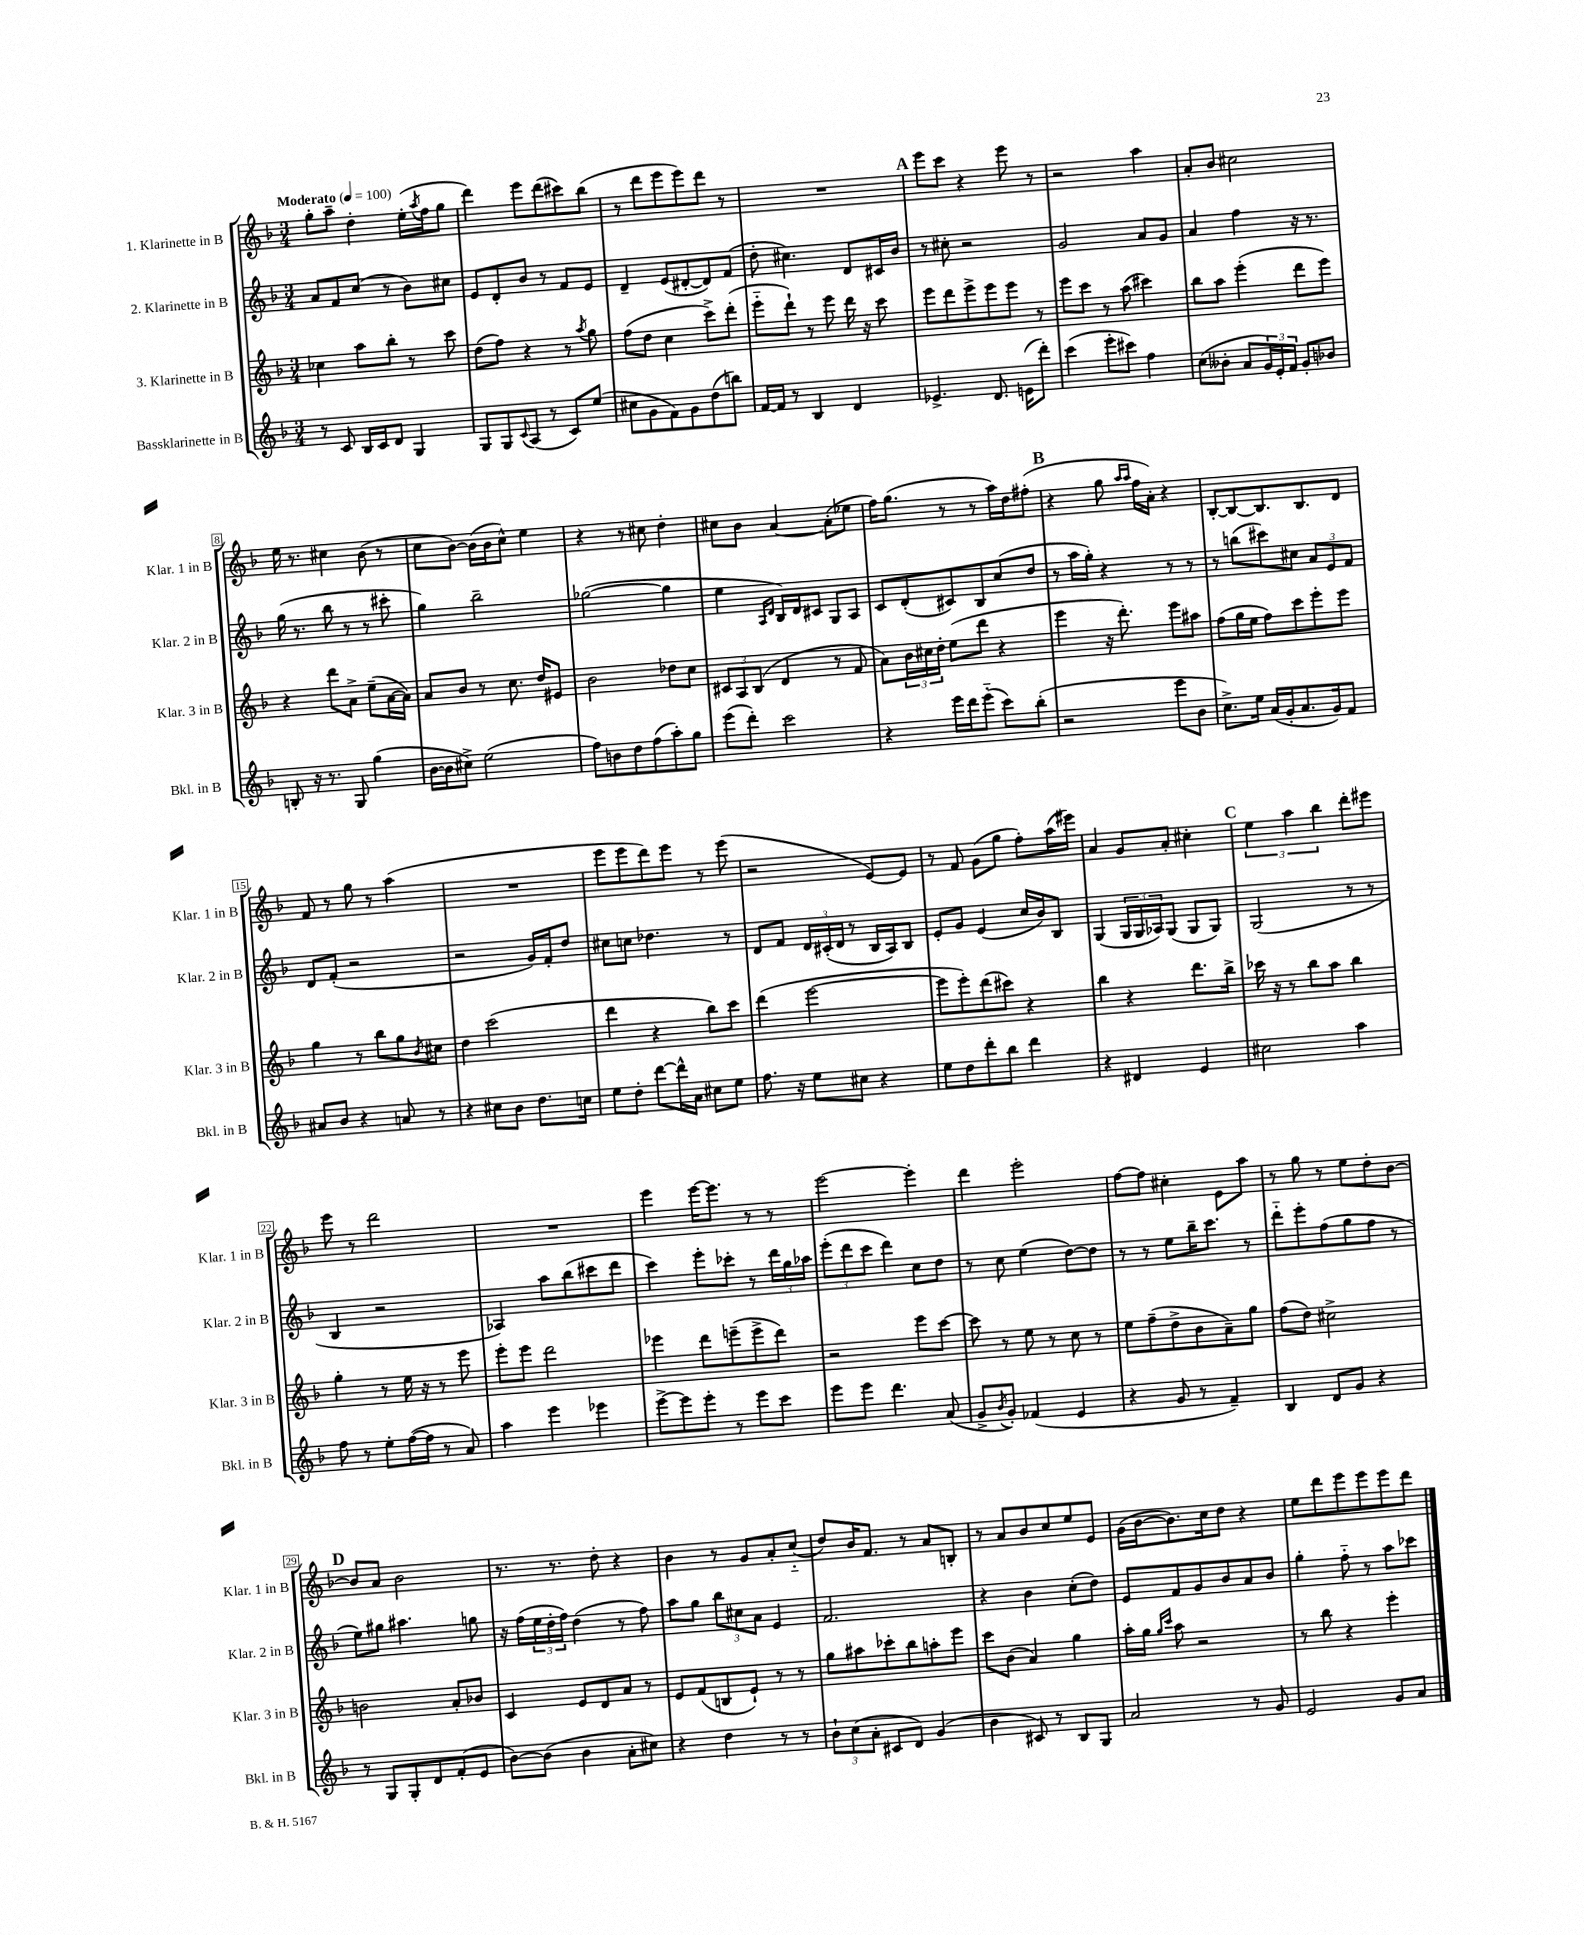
<<
\new StaffGroup <<
\new Staff = "s0" \with { instrumentName = "1. Klarinette in B" shortInstrumentName = "Klar. 1 in B" } {
    \clef treble \key f \major \numericTimeSignature \time 3/4 \tempo "Moderato" 4 = 100
    g''8-. a''8-- d''4-. e''16-.( \acciaccatura { a''8 } f''16 g''8 |
    d'''4) e'''8 d'''8( cis'''8) bes''8( |
    r8 d'''8 e'''8 e'''8) d'''8 r8 |
    R2. |
    \mark \markup { \bold "A" } e'''8 c'''8 r4 e'''8 r8 |
    r2 a''4 |
    a'8-. bes'8 cis''2 |
    e''16 r8. cis''4 bes'8( r8 |
    c''8 bes'8~) bes'16( bes'16 c''8-^) e''4 |
    r4 r8 cis''8 d''4-. |
    cis''8 bes'8 a'4~ a'8-.( ees''8 |
    f''16) g''8.( r8 r8 a''16) d''16 fis''8-.( |
    \mark \markup { \bold "B" } r4 g''8 \grace { a''16 a''16 } f''16 a'16-.) r4 |
    bes8~-. bes8~ bes8. bes8. d'8 |
    f'8 r8 g''8 r8 a''4( |
    R2. |
    e'''8 e'''8 d'''8) e'''8 r8 e'''8( |
    r2 e'8~) e'8 |
    r8 f'8 g'8( g''8 f''8-.) a''16( eis'''16) |
    a'4 g'8 a'8-. cis''4-. |
    \mark \markup { \bold "C" } \tuplet 3/2 { e''4 a''4 bes''4 } d'''8-. eis'''8 |
    e'''8 r8 d'''2 |
    R2. |
    e'''4 e'''16~ e'''8. r8 r8 |
    e'''2~ e'''4-. |
    d'''4 e'''2-. |
    f''8~ f''8 cis''4-. e'8 a''8 |
    r8 g''8 r8 e''8 d''8-. bes'8~ |
    \mark \markup { \bold "D" } bes'8 a'8 bes'2 |
    r8. r8. d''8-. r4 |
    bes'4 r8 g'8 a'8-. c''8-_( |
    d''8) bes'16 f'8. r8 a'8 b8-. |
    r8 a'8 bes'8 c''8 e''8 e'8 |
    g'16( bes'16~ bes'8.) c''16 d''8 r4 |
    e''8 d'''8 e'''8 e'''8 e'''8 d'''8 \bar "|." |
}
\new Staff = "s1" \with { instrumentName = "2. Klarinette in B" shortInstrumentName = "Klar. 2 in B" } {
    \clef treble \key f \major \numericTimeSignature \time 3/4
    a'8 f'8 c''8( r8 bes'8) cis''8 |
    e'8 d'8-. bes'8 r8 f'8 e'8 |
    d'4-- e'8( dis'8~-. dis'8) f'8( |
    d''8-. cis''4.) d'8 cis'16 bes'16 |
    \mark \markup { \bold "A" } r8 cis''8-. r2 |
    g'2 a'8 g'8 |
    a'4 f''4 r16 r8. |
    g''16( r8. bes''8 r8 r8 cis'''8-. |
    g''4) bes''2-- |
    ges''2~( ges''4 |
    e''4 \grace { a16 d'16 } bes16) d'16 cis'8 g8 a8 |
    c'8 d'8-.( cis'8) bes8 c''8( d''8 |
    \mark \markup { \bold "B" } r8 a''16 g''16-.) r4 r8 r8 |
    r8 b''8( cis'''8) cis''8 \tuplet 3/2 { a'8 e'8 f'8 } |
    d'8 f'8-.( r2 |
    r2 g'16) f'16-. d''8 |
    cis''8 c''8 des''4. r8 |
    d'8 f'8 \tuplet 3/2 { d'16 cis'16-.( d'16 } r8 bes16 a16) bes8 |
    e'8-. g'8 e'4( c''16 bes'16) bes8 |
    g4( \tuplet 3/2 { g16 g16 aes16) } g8( g8 g8) |
    \mark \markup { \bold "C" } g2( r8 r8 |
    bes4 r2 |
    aes4) a''8 bes''8( cis'''8 d'''8 |
    c'''4) e'''8-. ces'''8-. r8 \tuplet 3/2 { d'''16 g''16 aes''16 } |
    \tuplet 3/2 { e'''8-.( d'''8 c'''8 } d'''4) c''8 d''8 |
    r8 c''8 e''4( d''8~) d''8 |
    r8 r8 e''8 bes''16-- c'''8. r8 |
    d'''8-_ e'''8-. f''8( g''8 f''8 r8 |
    \mark \markup { \bold "D" } e''8) gis''8 ais''4. g''8 |
    r16 f''16( \tuplet 3/2 { e''16 d''16-. f''16) } d''4( r8 f''8) |
    a''8 g''8 \tuplet 3/2 { bes''8 cis''8 a'8 } e'4 |
    f'2. |
    r4 bes'4 c''8-.( d''8) |
    e'8 f'8 g'8 bes'8 a'8 bes'8 |
    g''4-. f''8-_ r8 a''8 ces'''8 \bar "|." |
}
\new Staff = "s2" \with { instrumentName = "3. Klarinette in B" shortInstrumentName = "Klar. 3 in B" } {
    \clef treble \key f \major \numericTimeSignature \time 3/4
    ces''4 a''8 bes''8-. r8 c'''8 |
    d''8( f''8) r4 r8 \acciaccatura { a''8 } g''8 |
    f''8( d''8 c''4 c'''8->) d'''8-.( |
    e'''8-_ d'''8-!) r8 e'''8 d'''16 r16 c'''8 |
    \mark \markup { \bold "A" } e'''8 d'''8 e'''8-> e'''8 e'''8 r8 |
    e'''8 c'''8 r8 a''8( cis'''4) |
    bes''8 a''8 e'''4-.( d'''8 e'''8) |
    r4 d'''8 a'8-> e''8--( a'16~ a'16) |
    a'8 bes'8 r8 c''8. d''16 eis'8 |
    bes'2 des''8 c''8 |
    \tuplet 3/2 { cis'8 a8 bes8( } d'4 r8 f'8 |
    a'8) \tuplet 3/2 { bes'16 cis''16 d''16-. } e''8( d'''8 r4 |
    \mark \markup { \bold "B" } e'''4 r16 d'''8.-.) e'''8 ais''8 |
    f''8( g''16 e''16 f''8) c'''8 e'''8-. e'''8 |
    g''4 r8 bes''8 g''8 \acciaccatura { bes'8 } cis''8 |
    d''4 c'''2( |
    d'''4 r4 bes''8) c'''8 |
    d'''4( e'''2~ |
    e'''8 e'''8-.) d'''8( cis'''8) r4 |
    bes''4 r4 d'''8. bes''16-> |
    \mark \markup { \bold "C" } ces'''16 r16 r8 bes''8 a''8 bes''4 |
    g''4-. r8 e''16 r16 r8 e'''8 |
    e'''8-. e'''8 d'''2 |
    ees'''4 d'''8 e'''8--( e'''8-> d'''8) |
    r2 e'''8 c'''8~ |
    c'''8 r8 e''8 r8 c''8 r8 |
    e''8 f''8--( d''8-> bes'8 a'8--) g''8 |
    f''8( d''8) cis''2-> |
    \mark \markup { \bold "D" } b'2 a'8-. bes'8 |
    c'4 e'8 d'8 a'8 r8 |
    e'8 f'8( b8 e'8-!) r8 r8 |
    g''8 ais''8 ces'''8-. bes''8 a''8-. e'''8 |
    c'''8 bes'8( a'4) g''4 |
    a''16-. g''16 \grace { g''16 c'''16 } a''8 r2 |
    r8 bes''8 r4 e'''4-. \bar "|." |
}
\new Staff = "s3" \with { instrumentName = "Bassklarinette in B" shortInstrumentName = "Bkl. in B" } {
    \clef treble \key f \major \numericTimeSignature \time 3/4
    r8 c'8 bes16 c'16 d'8 g4 |
    g8 g8 \appoggiatura { c'8 } a8( r8 c'8) e''8( |
    cis''8 g'8 f'8) g'8 d''8( b''8) |
    f'16~ f'16 r8 bes4 d'4 |
    \mark \markup { \bold "A" } ees'4.-> d'8. e'16( d'''8-.) |
    c'''4( e'''8-. cis'''8) f''4 |
    c''8( beses'8-. a'8 \tuplet 3/2 { g'16) e'16-. f'16 } g'8-. bes'8 |
    b8-. r16 r8. g8 g''4( |
    bes'16~ bes'16 cis''8->) e''2( |
    f''8) b'8 d''8 f''8( a''8-.) g''8 |
    e'''8( d'''8-.) c'''2 |
    r4 e'''16 d'''16 e'''8-_( c'''8) bes''8-.( |
    \mark \markup { \bold "B" } r2 e'''8 bes'8 |
    c''8.->) e''16 a'16( g'16-. a'8. g'16) f'8 |
    ais'8 bes'8 r4 a'8 r8 |
    r4 cis''8 bes'8 d''8. c''16 |
    e''8 d''8-. d'''8~ d'''16-^ a'16 cis''8 e''8 |
    f''8. r16 e''8 cis''8 r4 |
    e''8 d''8 d'''8-. bes''8 d'''4 |
    r4 dis'4 e'4 |
    \mark \markup { \bold "C" } cis''2 a''4 |
    f''8 r8 e''8-. f''16~( f''16 r8 a'8) |
    a''4 e'''4 ees'''4 |
    e'''8~-> e'''8 e'''8-. r8 e'''8 c'''8 |
    e'''8 e'''8 d'''4. a'8( |
    g'8-> \acciaccatura { bes'8 } g'8-.) fes'4( e'4 |
    r4 g'8 r8 f'4--) |
    bes4 d'8 g'8 r4 |
    \mark \markup { \bold "D" } r8 g8 g8-. d'8 f'8-.( e'8 |
    bes'8~) bes'8( bes'4 a'8-. cis''8) |
    r4 d''4 r8 r8 |
    \tuplet 3/2 { bes'8-! c''8( a'8-. } cis'8 d'8) g'4( |
    bes'4 cis'8) r8 bes8 g8 |
    a'2 r8 g'8 |
    e'2 g'8 a'8 \bar "|." |
}
>>
>>
\layout { \context { \Score \override BarNumber.stencil = #(make-stencil-boxer 0.1 0.3 ly:text-interface::print) } }
